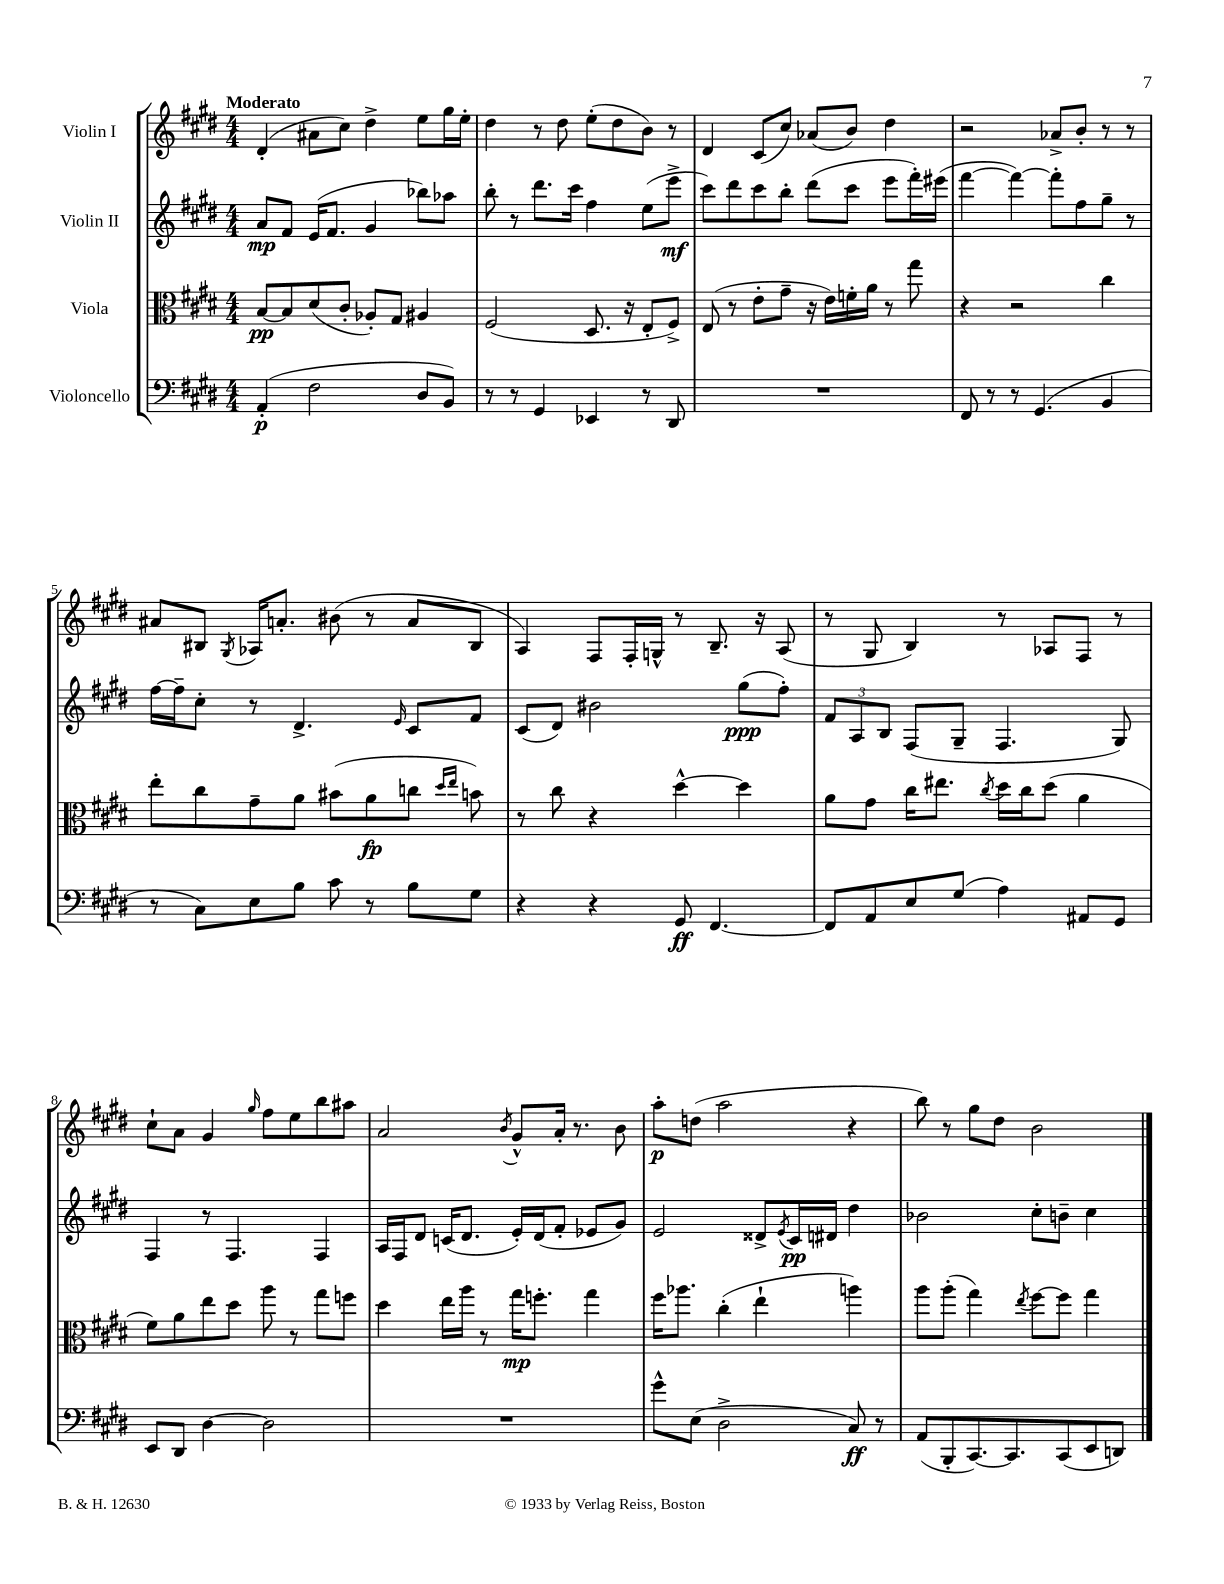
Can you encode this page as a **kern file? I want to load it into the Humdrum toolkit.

**kern	**kern	**kern	**kern
*staff4	*staff3	*staff2	*staff1
*clefF4	*clefC3	*clefG2	*clefG2
*k[f#c#g#d#]	*k[f#c#g#d#]	*k[f#c#g#d#]	*k[f#c#g#d#]
*M4/4	*M4/4	*M4/4	*M4/4
(4AA'	[8B	8a	(4d#'
.	8B]	8f#	.
2F#	(8d#	(16e	8a#
.	.	8.f#	.
.	8c#'	.	8cc#)
.	8A-')	4g#	4dd#^
.	8G#	.	.
8D#	4A#	8bb-)	8ee
8BB)	.	8aa-	16gg#
.	.	.	16ee'
=	=	=	=
8r	(2F#	8bb'	4dd#
8r	.	8r	.
4GG#	.	8.ddd#	8r
.	.	.	8dd#
.	.	16ccc#	.
4EE-	8.D#	4ff#	(8ee'
.	.	.	8dd#
.	16r	.	.
8r	8E'	(8ee	8b)
8DD#	8F#^)	8eee^	8r
=	=	=	=
1r	(8E	8ccc#)	4d#
.	8r	8ddd#	.
.	8e'	8ccc#	(8c#
.	8g#~	8bb'	8cc#)
.	16r	(8ddd#	(8a-
.	16e)	.	.
.	16f'	8ccc#	8b)
.	16a	.	.
.	8r	8eee	4dd#
.	8gg#	16fff#')	.
.	.	(16eee#	.
=	=	=	=
8FF#	4r	[4fff#	2r
8r	.	.	.
8r	2r	4fff#_)	.
(4.GG#	.	.	.
.	.	8fff#']	8a-^
.	.	8ff#	8b'
4BB	4cc#	8gg#~	8r
.	.	8r	8r
=	=	=	=
8r	8ee'	[16ff#	8a#
.	.	16ff#~]	.
8C#)	8cc#	8cc#'	8B#
.	.	.	8qG#
8E	8g#~	8r	16A-
.	.	.	8.a'
8B	8a	4.d#^	.
8c#	(8b#	.	(8b#
8r	8a	.	8r
.	.	16qqe	.
8B	8cc	8c#	8a
.	16qqdd#	.	.
.	16qqee	.	.
8G#	8b)	8f#	8B#
=	=	=	=
4r	8r	(8c#	4A)
.	8cc#	8d#)	.
4r	4r	2b#	8F#
.	.	.	16F#'
.	.	.	16G^^
8GG#	[4dd#^^	.	8r
[4.FF#	.	.	8.B~
.	4dd#]	(8gg#	.
.	.	.	16r
.	.	8ff#')	(8A
=	=	=	=
8FF#]	8a	12f#	8r
.	.	12A	.
8AA	8g#	.	8G#
.	.	12B	.
8E	16cc#	(8F#	4B)
.	8.ee#	.	.
(8G#	.	8G#~	.
.	8qcc#	.	.
4A)	16dd#	4.F#	8r
.	16cc#	.	.
.	(8dd#	.	8A-
8AA#	4a	.	8F#
8GG#	.	8G#)	8r
=	=	=	=
8EE	8f#)	4F#	8cc#`
8DD#	8a	.	8a
[4D#	8ee	8r	4g#
.	8dd#	4.F#	.
.	.	.	16qqgg#
2D#]	8aa	.	8ff#
.	8r	.	8ee
.	8gg#	4F#	8bb
.	8ff	.	8aa#
=	=	=	=
1r	4dd#	16A	2a
.	.	16F#	.
.	.	8d#	.
.	16ee	(16c	.
.	16aa	8.d#	.
.	8r	.	.
.	.	.	8qb
.	16gg#	16e')	8g#^^
.	8.ff'	(16d#	.
.	.	8f#'	16a'
.	.	.	8.r
.	4gg#	8e-	.
.	.	8g#)	8b
=	=	=	=
8g#^^	16ff#	2e	8aa'
.	8.aa-	.	.
(8E	.	.	(8dd
2D#^	(4cc#'	.	2aa
.	4ee`	8d##^	.
.	.	8qe	.
.	.	16c#	.
.	.	16d#	.
8C#)	4aa)	4dd#	4r
8r	.	.	.
=	=	=	=
(8AA	8aa	2b-	8bb)
8BBB'	(8aa'	.	8r
[8.CC#)	4gg#)	.	8gg#
.	.	.	8dd#
8.CC#]	.	.	.
.	8qee	.	.
.	[8ff#	8cc#'	2b
(8CC#	8ff#]	8b~	.
8EE	4gg#	4cc#	.
8DD)	.	.	.
==	==	==	==
*-	*-	*-	*-
